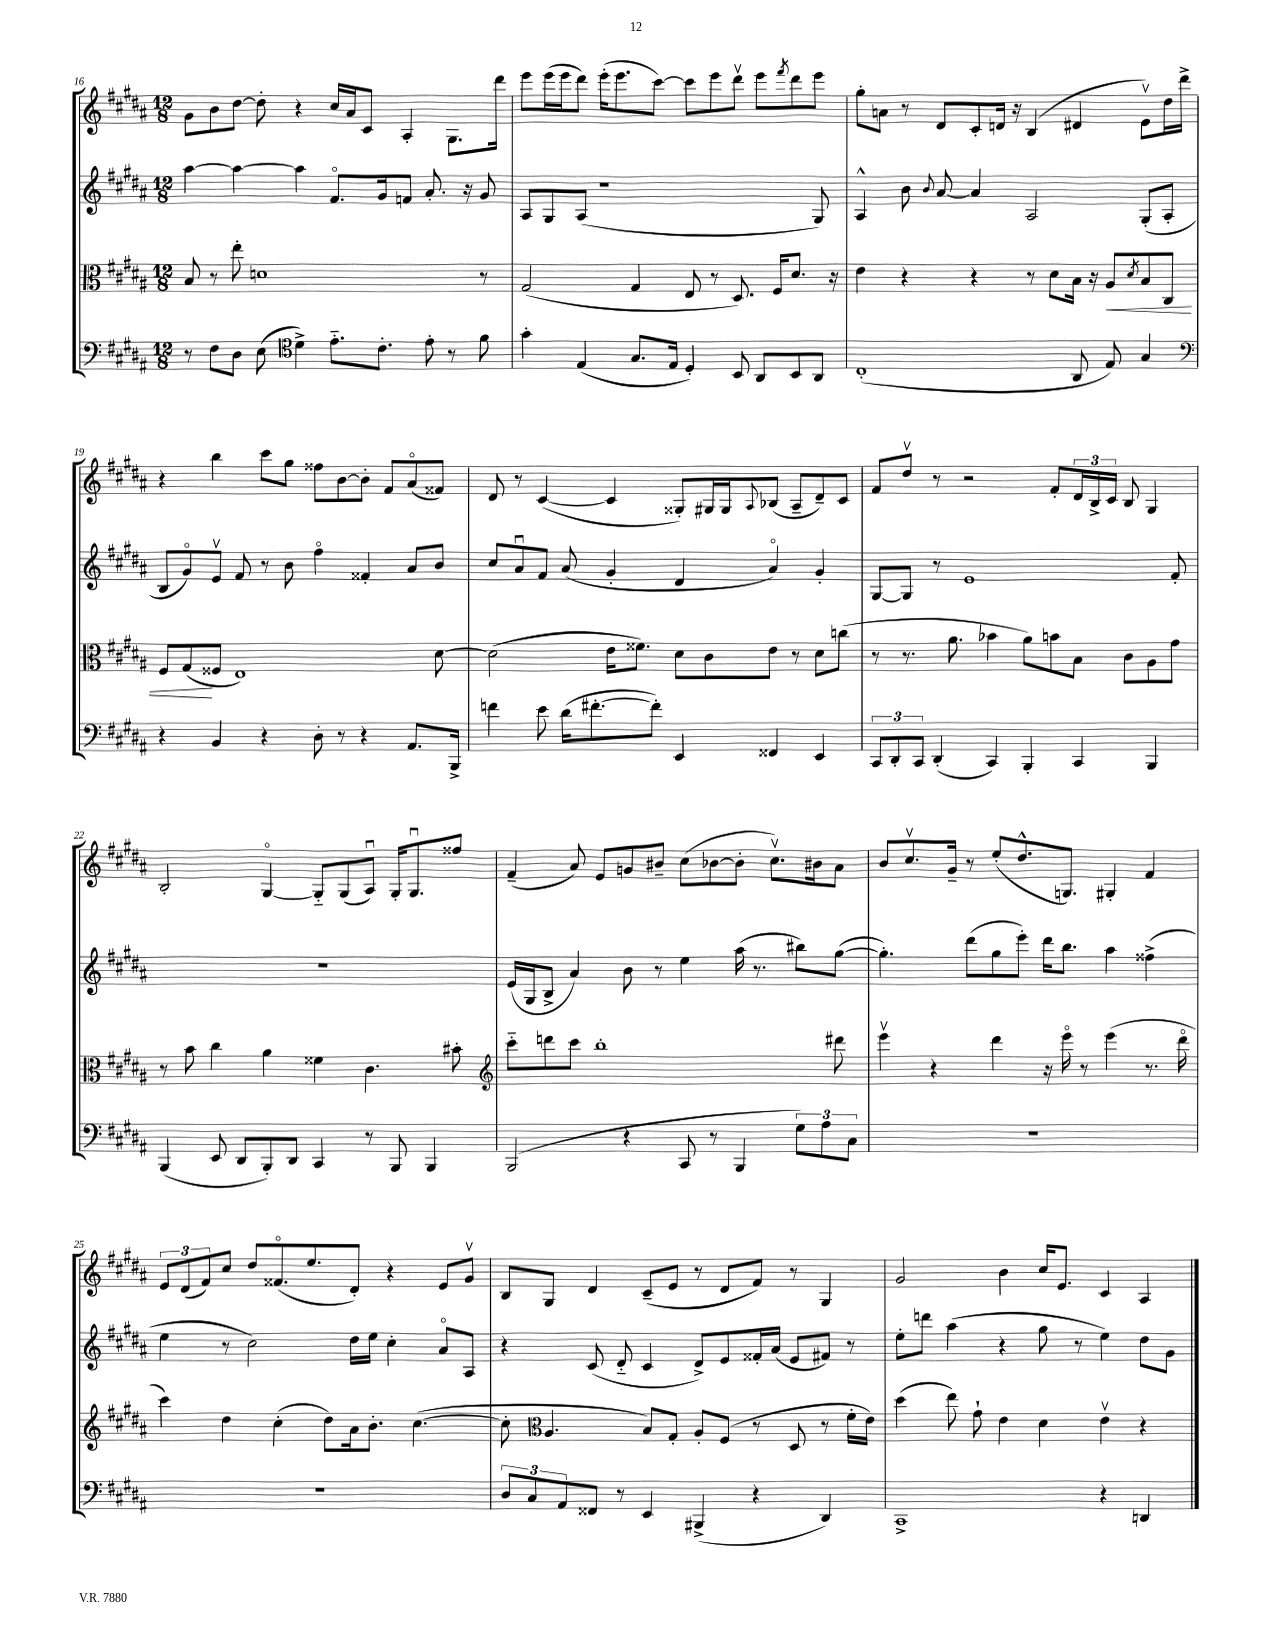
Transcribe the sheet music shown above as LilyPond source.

<<
\new StaffGroup <<
\new Staff = "s0" {
    \clef treble \key b \major \numericTimeSignature \time 12/8
    gis'8 b'8 dis''8~ dis''8-. r4 cis''16 ais'16 cis'8 ais4-. gis8. dis'''16 |
    e'''8 e'''16( e'''16 dis'''8) e'''16-.( e'''8. cis'''8~) cis'''8 e'''8 dis'''8\upbow e'''8 \acciaccatura { fis'''8 } dis'''8 e'''8 |
    gis''8-. a'8 r8 dis'8 cis'8-. d'16 r16 b4( dis'4 e'8\upbow) dis''16 dis'''16-> |
    r4 b''4 cis'''8 gis''8 fisis''8 b'8~ b'8-. fis'8 ais'8\flageolet( fisis'8) |
    dis'8 r8 cis'4~( cis'4 gisis8-.) gis16 gis16 \appoggiatura { ais8 } bes8( ais8-- dis'8--) cis'8 |
    fis'8 dis''8\upbow r8 r2 fis'8-. \tuplet 3/2 { dis'16 b16-> cis'16 } b8 gis4 |
    b2-. gis4~\flageolet gis8-_ gis8( ais8\downbow) gis16-. gis8.\downbow fisis''8 |
    fis'4--( ais'8) e'8 g'8 bis'8-- cis''8( bes'8~ bes'8-. cis''8.\upbow) bis'16 ais'8 |
    b'8 cis''8.\upbow gis'16-- r8 e''8-.( dis''8.-^ g8.) gis4-. fis'4 |
    \tuplet 3/2 { e'8 dis'8( fis'8) } cis''8 dis''8 fisis'8.\flageolet( e''8. dis'8-.) r4 e'8 gis'8\upbow |
    b8 gis8 dis'4 cis'8--( e'8 r8 dis'8 fis'8) r8 gis4 |
    gis'2 b'4 cis''16 e'8. cis'4 ais4 \bar "|." |
}
\new Staff = "s1" {
    \clef treble \key b \major \numericTimeSignature \time 12/8
    ais''4~ ais''4~ ais''4 fis'8.\flageolet gis'16 f'8 ais'8.-. r16 gis'8 |
    ais8 gis8 ais8( r1 gis8) |
    ais4-^ b'8 \appoggiatura { b'8 } ais'8~ ais'4 ais2 gis8-.( ais8-. |
    b8 gis'8\flageolet) e'8\upbow fis'8 r8 b'8 fis''4\flageolet fisis'4-. ais'8 b'8 |
    cis''8 ais'8\downbow fis'8 ais'8( gis'4-. dis'4 ais'4\flageolet) gis'4-. |
    gis8~ gis8 r8 e'1 fis'8-. |
    R1. |
    e'16( gis16 b8-> ais'4) b'8 r8 e''4 ais''16( r8. bis''8) gis''8~( |
    gis''4.-.) dis'''8( gis''8 e'''8-.) dis'''16 b''8. ais''4 fisis''4->( |
    e''4 r8 cis''2) dis''16 e''16 cis''4-. ais'8\flageolet ais8 |
    r4 cis'8( dis'8-_ cis'4 dis'8->) e'8 fisis'16-. ais'16( e'8 fis'8) r8 |
    e''8-. d'''8 ais''4( r4 gis''8 r8 e''4) dis''8 gis'8 \bar "|." |
}
\new Staff = "s2" {
    \clef alto \key b \major \numericTimeSignature \time 12/8
    b8 r8 e''8-. d'1 r8 |
    gis2( gis4 e8 r8 dis8.) fis16 dis'8. r16 |
    e'4 r4 r4 r8 dis'8 b16 r16 ais8\< \acciaccatura { dis'8 } b8 cis8 |
    fis8 gis8\!( fisis8 e1) dis'8~ |
    dis'2( e'16 fisis'8.) dis'8 cis'8 e'8 r8 dis'8 c''8( |
    r8 r8. ais'8. bes'4 ais'8) b'8 b8 cis'8 ais8 gis'8 |
    r8 b'8 cis''4 ais'4 fisis'4 cis'4. bis'8-. |
    \clef treble cis'''8-_ d'''8 cis'''8 b''1-. dis'''8 |
    e'''4\upbow r4 dis'''4 r16 e'''16\flageolet r8 e'''4( r8. dis'''16\flageolet |
    cis'''4) dis''4 cis''4-.( dis''8) ais'16 b'8.-. cis''4.~( |
    cis''8-. \clef alto ais4. b8) gis8-. ais8-. fis8( r8 dis8 r8 fis'16-. e'16) |
    dis''4( e''8) gis'8-! e'4 dis'4 e'4\upbow r4 \bar "|." |
}
\new Staff = "s3" {
    \clef bass \key b \major \numericTimeSignature \time 12/8
    r8 fis8 dis8 e8( \clef tenor dis'4->) e'8.-_ cis'8.-. e'8-. r8 fis'8 |
    gis'4-. e4( gis8. e16 dis4-.) b,8 ais,8 b,8 ais,8 |
    cis1-.( ais,8 e8) gis4 |
    \clef bass r4 b,4 r4 dis8-. r8 r4 ais,8. b,,16-> |
    f'4 e'8 dis'16( fis'8.~-. fis'8-.) e,4 fisis,4 e,4 |
    \tuplet 3/2 { cis,8 dis,8-. cis,8 } dis,4-.( cis,4) b,,4-. cis,4 b,,4 |
    b,,4( e,8 dis,8 b,,8-.) dis,8 cis,4 r8 b,,8 b,,4 |
    b,,2( r4 cis,8 r8 b,,4 \tuplet 3/2 { gis8) ais8 cis8 } |
    R1. |
    R1. |
    \tuplet 3/2 { dis8 cis8 ais,8 } fisis,8 r8 e,4 bis,,4->( r4 dis,4) |
    cis,1-> r4 d,4 \bar "|." |
}
>>
>>
\layout { \context { \Score currentBarNumber = #16 } }
